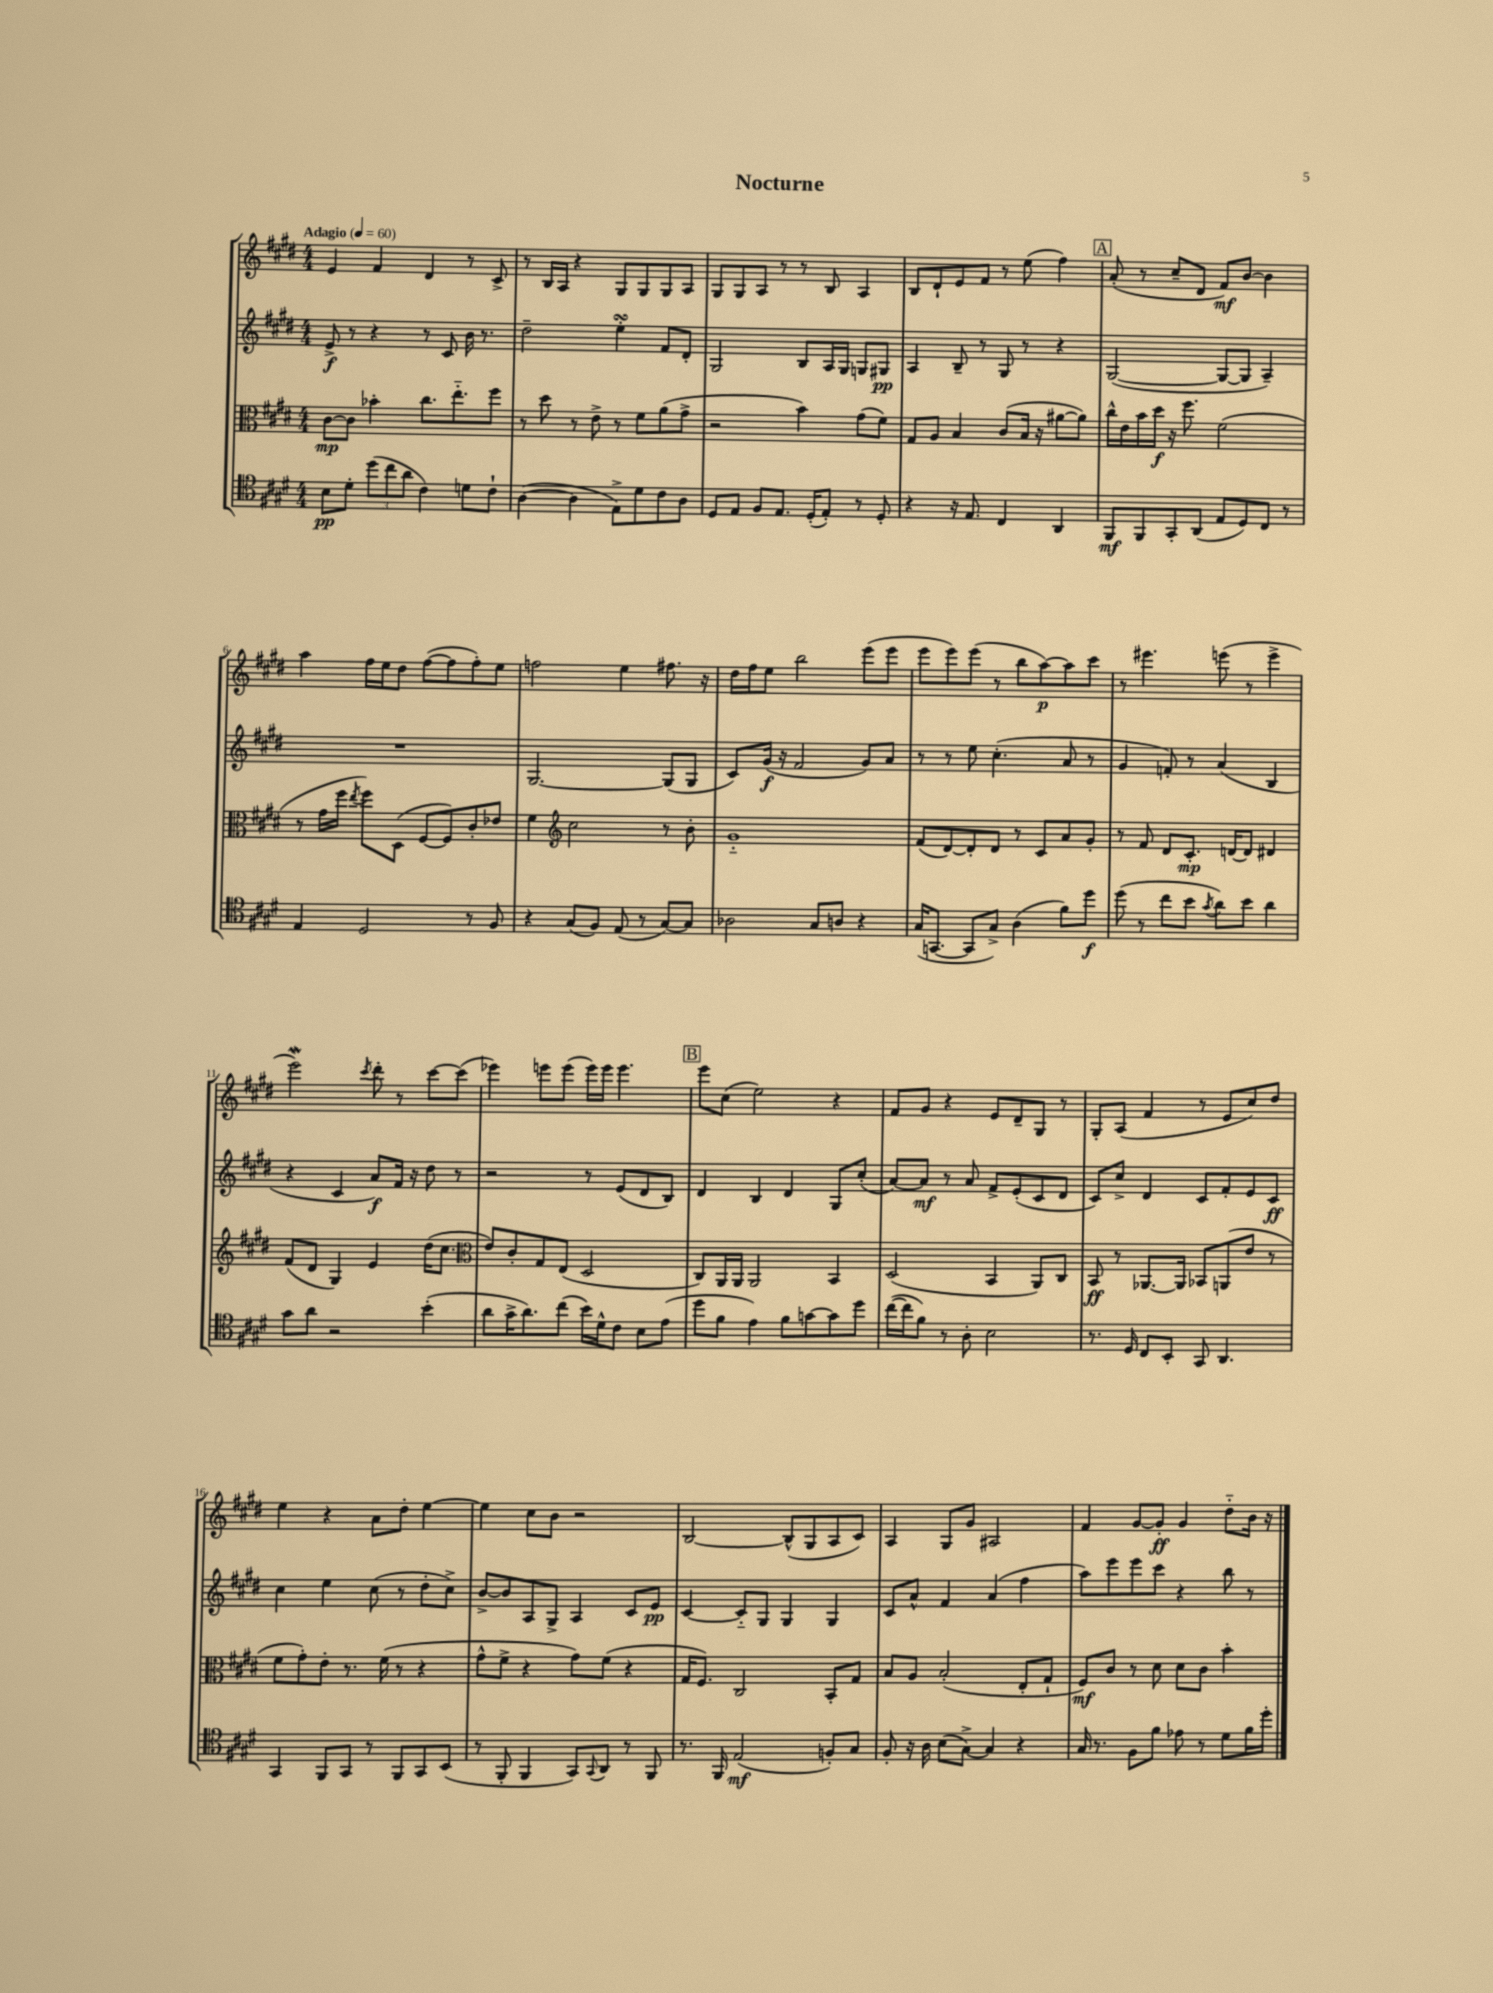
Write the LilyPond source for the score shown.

\header { title = "Nocturne" }
<<
\new StaffGroup <<
\new Staff = "s0" {
    \clef treble \key e \major \numericTimeSignature \time 4/4 \tempo "Adagio" 4 = 60
    e'4 fis'4 dis'4 r8 cis'8-> |
    r8 b16 a16 r4 gis8 gis8 gis8 a8 |
    gis8 gis8 a8 r8 r8 b8 a4 |
    b8 dis'8-! e'8 fis'8 r8 e''8( fis''4) |
    \mark \markup { \box "A" } a'8-.( r8 cis''8-- dis'8 fis'8\mf) b'8~ b'4 |
    a''4 fis''16 e''16 dis''8 fis''8~( fis''8 fis''8-.) e''8 |
    f''2 e''4 fis''8. r16 |
    dis''16 fis''16 e''8 b''2 e'''8( e'''8 |
    e'''8 e'''8) e'''8( r8 b''8 a''8~\p) a''8 cis'''8 |
    r8 eis'''4. e'''8( r8 e'''4-> |
    e'''2\mordent) \acciaccatura { cis'''8 } dis'''8-. r8 cis'''8~ cis'''8( |
    ees'''4) e'''8 e'''8( e'''16) e'''16 e'''4. |
    \mark \markup { \box "B" } e'''8 cis''8( e''2) r4 |
    fis'8 gis'8 r4 e'8 dis'8-- gis8 r8 |
    gis8-. a8( fis'4 r8 e'8 cis''8) dis''8 |
    e''4 r4 a'8 dis''8-. e''4~ |
    e''4 cis''8 b'8 r2 |
    b2~ b8-^( gis8 a8 cis'8) |
    a4 gis8 gis'8 ais2 |
    fis'4 gis'8~ gis'8-.\ff gis'4 dis''8-_ b'16 r16 \bar "|." |
}
\new Staff = "s1" {
    \clef treble \key e \major \numericTimeSignature \time 4/4
    e'8->\f r8 r4 r8 cis'8 b'16 r8. |
    dis''2-- e''4-.\turn fis'8 dis'8-. |
    gis2 b8 a16 gis16 g8 gis8\pp |
    a4 b8-- r8 gis8 r8 r4 |
    \mark \markup { \box "A" } gis2~( gis8~ gis8 a4--) |
    R1 |
    gis2.~ gis8( gis8 |
    cis'8) gis'16\f( r16 fis'2 gis'8) a'8 |
    r8 r8 e''8 cis''4.-.( a'8 r8 |
    gis'4 f'8-.) r8 a'4( b4 |
    r4 cis'4 a'8\f) fis'16 r16 dis''8 r8 |
    r2 r8 e'8( dis'8 b8) |
    \mark \markup { \box "B" } dis'4 b4 dis'4 gis8 cis''8-.( |
    a'8~) a'8\mf r8 a'8 fis'8-> e'8-.( cis'8 dis'8 |
    cis'8) cis''8-> dis'4 cis'8 fis'8-. e'8 cis'8\ff |
    cis''4 e''4 cis''8( r8 dis''8-. cis''8->) |
    b'8~-> b'8 a8 gis8-> a4 cis'8 e'8\pp |
    cis'4~ cis'8-_ gis8 gis4 gis4 |
    cis'8 a'8-^ fis'4 a'4( fis''4 |
    a''8) e'''8 e'''8 cis'''8 r4 b''8 r8 \bar "|." |
}
\new Staff = "s2" {
    \clef alto \key e \major \numericTimeSignature \time 4/4
    cis'8~\mp cis'8 bes'4-. cis''8. e''8.-_ fis''8 |
    r8 dis''8 r8 e'8-> r8 fis'8 a'8( gis'8-> |
    r2 b'4) gis'8( fis'8) |
    gis8 a8 b4 cis'8( b16 r16 ais'8~ ais'8) |
    \mark \markup { \box "A" } cis''16-^ e'16 b'16 dis''16\f r16 fis''8. fis'2( |
    r8 gis'16 fis''16 \acciaccatura { e''8 } fis''8) dis8( fis8~ fis8) cis'8-. ees'8 |
    fis'4 \clef treble cis''2 r8 b'8-. |
    gis'1-_ |
    fis'8( dis'8~) dis'8-. dis'8 r8 cis'8 a'8 gis'8-. |
    r8 fis'8 dis'8 cis'8.-.\mp d'16~ d'8 dis'4 |
    fis'8( dis'8 gis4) e'4 dis''16( cis''8. |
    \clef alto e'8) cis'8-. gis8 e8( dis2 |
    \mark \markup { \box "B" } cis8) a,16 a,16 a,2 b,4 |
    dis2( b,4 a,8) cis8 |
    b,8\ff r8 aes,8.~ aes,16 bes,8 a,8( e'8 r8 |
    fis'8 gis'8-.) e'8-. r8. fis'16( r8 r4 |
    gis'8-^ fis'8-> r4 gis'8) fis'8( r4 |
    gis16 fis8.) cis2 b,8-. gis8 |
    b8 a8 b2-.( e8-. gis8-! |
    fis8\mf) cis'8 r8 dis'8 dis'8 cis'8 b'4-. \bar "|." |
}
\new Staff = "s3" {
    \clef tenor \key e \major \numericTimeSignature \time 4/4
    b8\pp dis'8-. \tuplet 3/2 { dis''8( cis''8 a'8 } cis'4) d'8 cis'8-! |
    a4~( a4 e8->) dis'8 cis'8 a8 |
    dis8 e8 fis8 e8. dis16-.( e8-.) r8 dis8-. |
    r4 r16 e8. cis4 a,4 |
    \mark \markup { \box "A" } fis,8\mf fis,8 gis,8-. a,8( e8 dis8) cis8 r8 |
    e4 dis2 r8 fis8 |
    r4 gis8( fis8) e8( r8 gis8~) gis8 |
    aes2 gis8 a8 r4 |
    gis16( g,8.~ g,8 gis8->) a4( fis'8) dis''8\f |
    dis''8( r8 cis''8 b'8 \acciaccatura { gis'8 } a'8) b'8 a'4 |
    gis'8 a'8 r2 b'4-.( |
    a'8 gis'16-> a'8.) cis''8( b'16) dis'16-^ cis'8 b8 e'8( |
    \mark \markup { \box "B" } dis''8 fis'8 e'4) fis'8 g'8~ g'8 dis''8 |
    cis''16~( cis''16 fis'8) r8 a8-. b2 |
    r8. dis16 cis8 b,8-. gis,8 a,4. |
    gis,4 fis,8 gis,8 r8 fis,8 gis,8 b,8( |
    r8 fis,8-. fis,4 gis,8) \appoggiatura { gis,8 } a,8 r8 fis,8 |
    r8. fis,16 e2\mf( f8-.) gis8 |
    fis8-. r16 a16 b8( gis8~->) gis4 r4 |
    gis16 r8. fis8 fis'8 ees'8 r8 dis'8 fis'16 dis''16-. \bar "|." |
}
>>
>>
